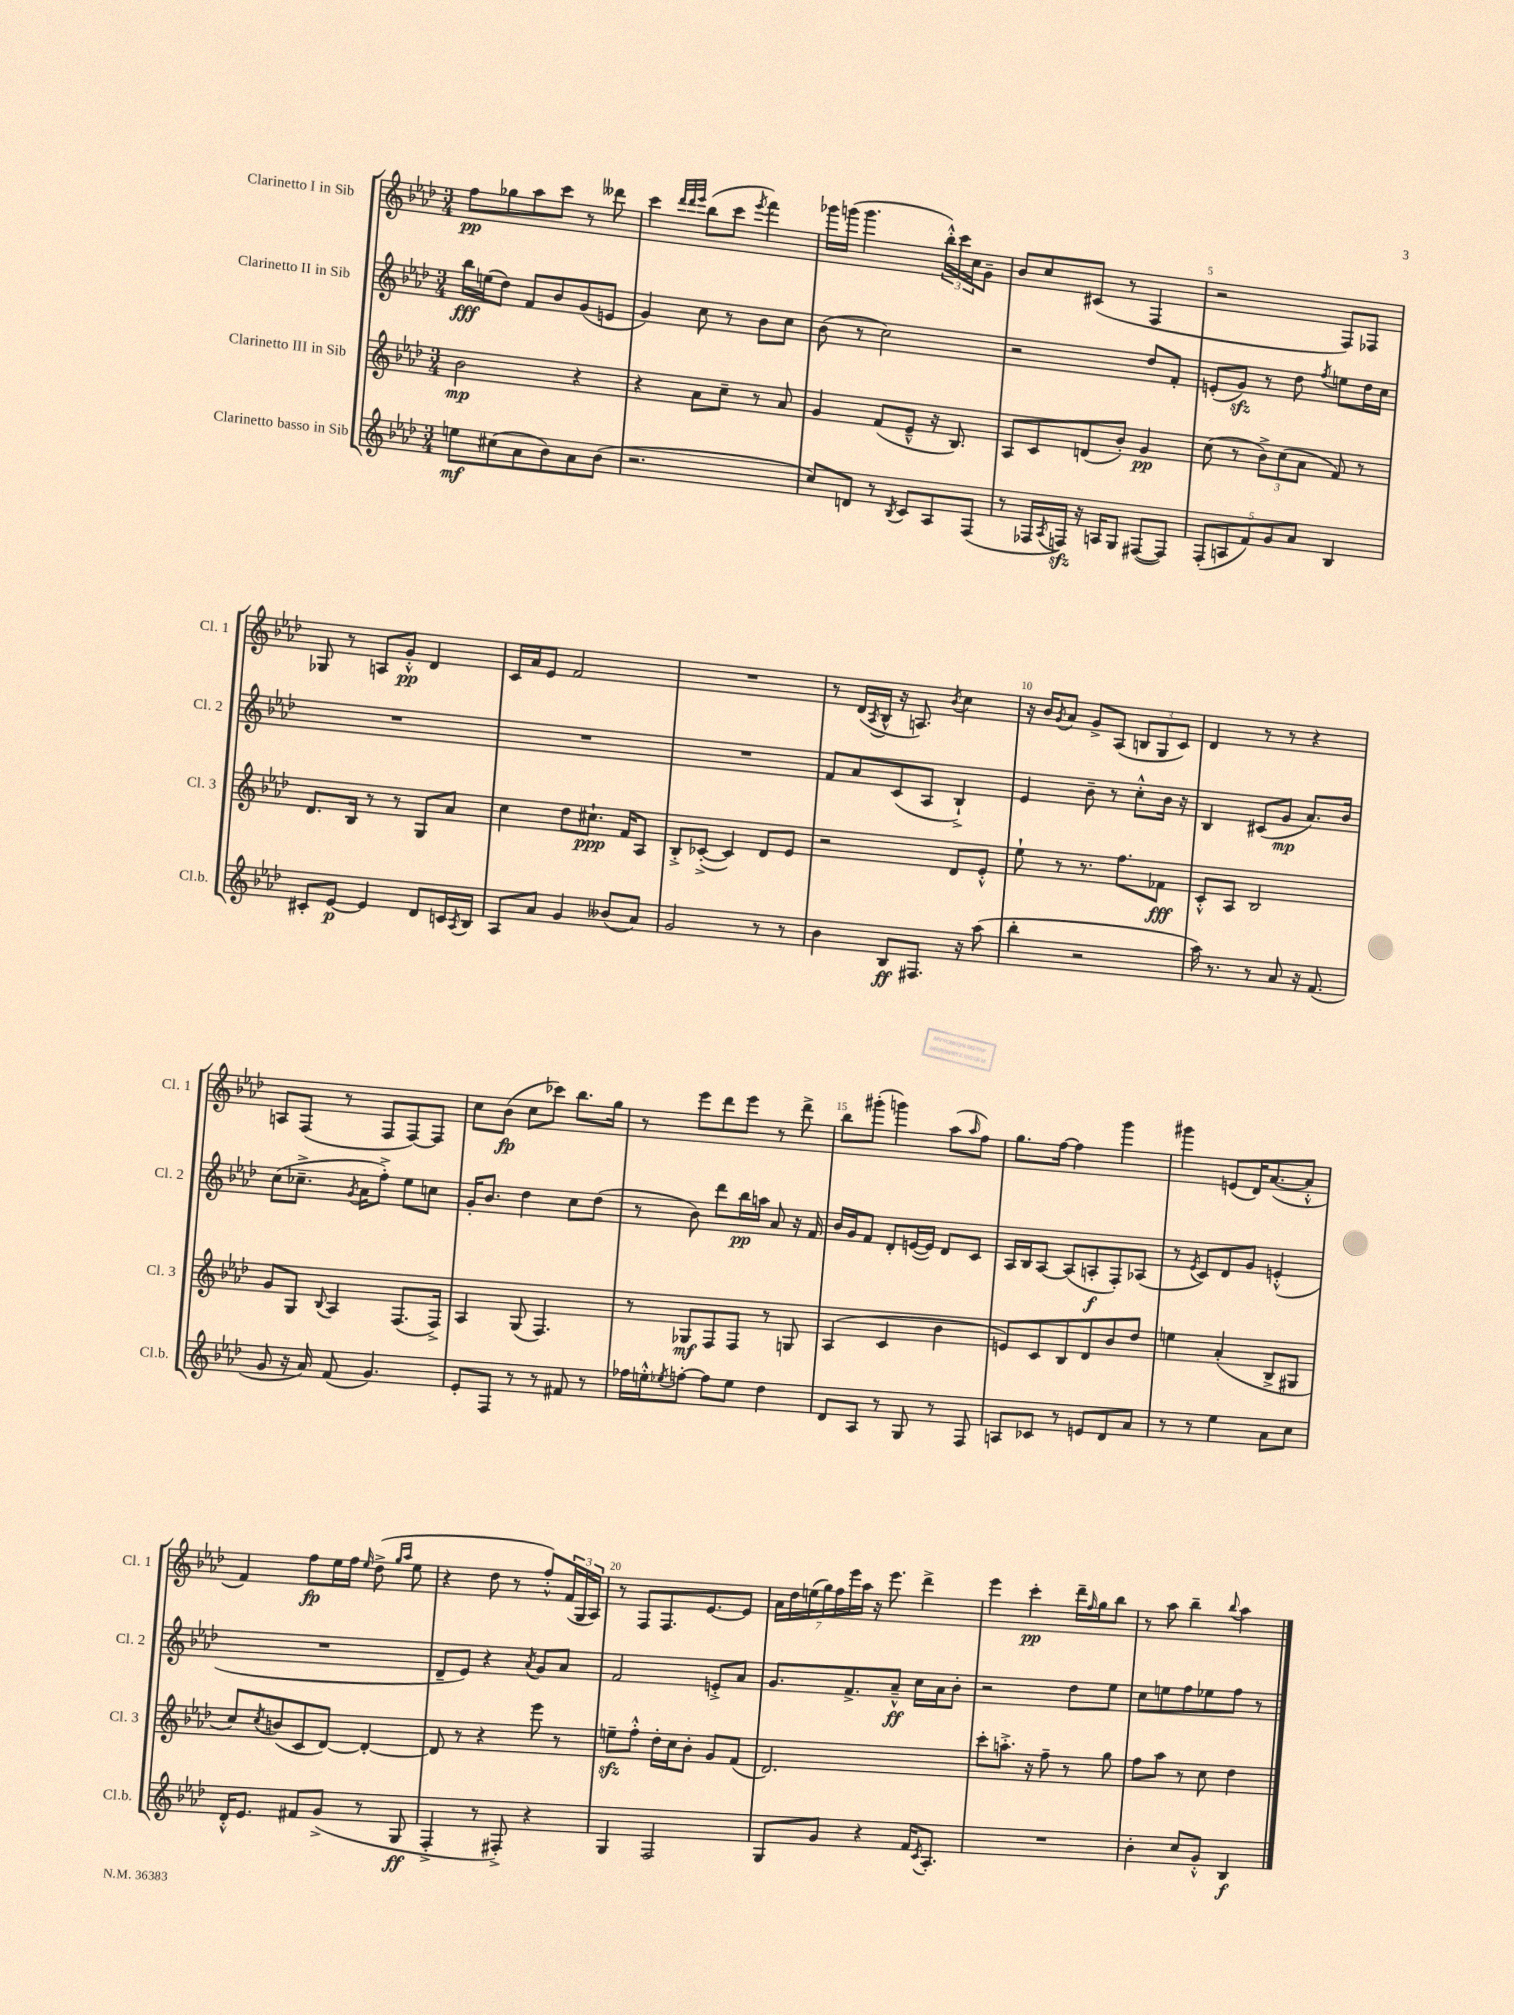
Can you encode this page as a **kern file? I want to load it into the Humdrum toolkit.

**kern	**dynam	**kern	**dynam	**kern	**dynam	**kern	**dynam
*part4	*part4	*part3	*part3	*part2	*part2	*part1	*part1
*staff4	*staff4	*staff3	*staff3	*staff2	*staff2	*staff1	*staff1
*I"Clarinetto basso in Sib	*	*I"Clarinetto III in Sib	*	*I"Clarinetto II in Sib	*	*I"Clarinetto I in Sib	*
*I'Cl.b.	*	*I'Cl. 3	*	*I'Cl. 2	*	*I'Cl. 1	*
*clefG2	*	*clefG2	*	*clefG2	*	*clefG2	*
*k[b-e-a-d-]	*	*k[b-e-a-d-]	*	*k[b-e-a-d-]	*	*k[b-e-a-d-]	*
*M3/4	*	*M3/4	*	*M3/4	*	*M3/4	*
=1	=1	=1	=1	=1	=1	=1	=1
8een\L	mf	2b-\	mp	16bb-\LL	fff	8ff\L	pp
.	.	.	.	(16een\J	.	.	.
(8cc#X\	.	.	.	8dd-\J)	.	8gg-X\	.
8a-\	.	.	.	8f/L	.	8aa-\	.
8b-\)	.	.	.	8b-/	.	8ccc\J	.
8a-\	.	4r	.	(8g/	.	8r	.
(8b-\J	.	.	.	8en/J	.	8ddd--X\	.
=2	=2	=2	=2	=2	=2	=2	=2
2.r	.	4r	.	4g/)	.	4ccc\	.
.	.	.	.	.	.	32qqddd-/LLL	.
.	.	.	.	.	.	32qqddd-/	.
.	.	.	.	.	.	32qqeee-/JJJ	.
.	.	8a-\L	.	8cc\	.	(8bb-\L	.
.	.	8cc~\J	.	8r	.	8ccc\J	.
.	.	.	.	.	.	8qeee-/	.
.	.	8r	.	8b-\L	.	4fff\)	.
.	.	8a-/	.	8cc\J	.	.	.
=3	=3	=3	=3	=3	=3	=3	=3
8cc/L)	.	4g/	.	(8b-\	.	16ggg-X\LL	.
.	.	.	.	.	.	(16gggn\JJ	.
8dn/J	.	.	.	8r	.	4.ggg\	.
8r	.	(8f/L	.	2cc\)	.	.	.
8qB-/	.	.	.	.	.	.	.
8c/L	.	8e-~^^/J	.	.	.	.	.
8A-/	.	16r	.	.	.	24bb-'^^\LL)	.
.	.	.	.	.	.	24ccc\	.
.	.	8.B-/)	.	.	.	.	.
.	.	.	.	.	.	24cc\J	.
(8F/J	.	.	.	.	.	8g~\J	.
=4	=4	=4	=4	=4	=4	=4	=4
8r	.	8A-/L	.	2r	.	8b-/L	.
16F-X/LL	.	8c/	.	.	.	8cc/	.
8qA-/	.	.	.	.	.	.	.
16Fnzz/JJ)	.	.	.	.	.	.	.
16r	.	(8dn/	.	.	.	(8c#X/J	.
16An/KL	.	.	.	.	.	.	.
8G/J	.	8b-'/J)	.	.	.	8r	.
([8F#X/L	.	4g/	pp	8dd-/L	.	4F/	.
8F#/J])	.	.	.	8f'/J	.	.	.
=5	=5	=5	=5	=5	=5	=5	=5
(10F'/L	.	(8cc\	.	(8en'/L	.	2r	.
10An/	.	.	.	.	.	.	.
.	.	8r	.	8gzz/J)	.	.	.
10f/)	.	.	.	.	.	.	.
.	.	12b-^\L)	.	8r	.	.	.
10g/	.	.	.	.	.	.	.
.	.	(12cc\	.	.	.	.	.
.	.	.	.	8dd-\	.	.	.
10a-/J	.	.	.	.	.	.	.
.	.	12a-\J	.	.	.	.	.
.	.	.	.	8qff/	.	.	.
4B-/	.	8f/)	.	8een\L	.	8F/L)	.
.	.	8r	.	16dd-\L	.	8F-X/J	.
.	.	.	.	16cc\JJ	.	.	.
!!LO:LB:g=z
=6	=6	=6	=6	=6	=6	=6	=6
8c#X'/L	.	8.d-/L	.	2.r	.	8G-X/	.
[8e-/J	p	.	.	.	.	8r	.
.	.	16B-/Jk	.	.	.	.	.
4e-/]	.	8r	.	.	.	8An/L	.
.	.	8r	.	.	.	8g'^^/J	pp
8d-/L	.	8G/L	.	.	.	4d-/	.
16cn/L	.	8a-/J	.	.	.	.	.
8qA-/	.	.	.	.	.	.	.
16B-/JJ	.	.	.	.	.	.	.
=7	=7	=7	=7	=7	=7	=7	=7
8A-/L	.	4cc\	.	2.r	.	16c/LL	.
.	.	.	.	.	.	16a-/J	.
8a-/J	.	.	.	.	.	8e-/J	.
4g/	.	8dd-\L	.	.	.	2f/	.
.	.	8.cc#X`\J	ppp	.	.	.	.
(8b--X/L	.	.	.	.	.	.	.
.	.	16f/KL	.	.	.	.	.
8a-/J)	.	8A-/J	.	.	.	.	.
=8	=8	=8	=8	=8	=8	=8	=8
2g/	.	8B-'^/L	.	2.r	.	2.r	.
.	.	([8c-X'^/J	.	.	.	.	.
.	.	4c-/])	.	.	.	.	.
8r	.	8d-/L	.	.	.	.	.
8r	.	8e-/J	.	.	.	.	.
=9	=9	=9	=9	=9	=9	=9	=9
4b-\	.	2r	.	8f/L	.	8r	.
.	.	.	.	8a-/	.	(16d-/LL	.
.	.	.	.	.	.	8qA-/	.
.	.	.	.	.	.	16B-^^/JJ	.
8B-/L	ff	.	.	(8c/	.	16r	.
.	.	.	.	.	.	8.An/)	.
8.F#X/J	.	.	.	8A-/J	.	.	.
.	.	.	.	.	.	8qb-/	.
.	.	8d-/L	.	4B-`^/)	.	4cc\	.
16r	.	.	.	.	.	.	.
(8aa-\	.	8e-'^^/J	.	.	.	.	.
=10	=10	=10	=10	=10	=10	=10	=10
4bb-'\	.	8ee-`\	.	4e-/	.	16r	.
.	.	.	.	.	.	16b-/KL	.
.	.	.	.	.	.	8qg/	.
.	.	8r	.	.	.	8a-/J	.
2r	.	8.r	.	8b-~\	.	8g^/L	.
.	.	.	.	8r	.	(8A-/J	.
.	.	8.ff\L	.	.	.	.	.
.	.	.	.	8cc'^^\L	.	12Bn/L	.
.	.	.	.	.	.	12G/	.
.	.	8f-X\J	fff	16b-\Jk	.	.	.
.	.	.	.	.	.	12c/J)	.
.	.	.	.	16r	.	.	.
=11	=11	=11	=11	=11	=11	=11	=11
16aa-\)	.	8c'^^/L	.	4B-/	.	4d-/	.
8.r	.	.	.	.	.	.	.
.	.	8A-/J	.	.	.	.	.
8r	.	2B-/	.	(8c#X/L	.	8r	.
8a-/	.	.	.	8g/J	mp	8r	.
16r	.	.	.	8.a-/L)	.	4r	.
(8.f/	.	.	.	.	.	.	.
.	.	.	.	16b-/Jk	.	.	.
!!LO:LB:g=z
=12	=12	=12	=12	=12	=12	=12	=12
8g/	.	8g/L	.	(8cc\L	.	8An/L	.
16r	.	8G/J	.	8.cc-X~^\J	.	(8F/J	.
16a-/)	.	.	.	.	.	.	.
.	.	8qqB-/	.	.	.	.	.
(8f/	.	4A-/	.	.	.	8r	.
.	.	.	.	8qg/	.	.	.
.	.	.	.	16a-\KL	.	.	.
4.g/)	.	.	.	8ff'^\J)	.	8F/L	.
.	.	(8.F/L	.	8ee-\L	.	[8F/)	.
.	.	.	.	8ccn\J	.	8F/J]	.
.	.	16F^/Jk)	.	.	.	.	.
=13	=13	=13	=13	=13	=13	=13	=13
8e-'/L	.	4A-/	.	16g'/KL	.	8cc\L	.
.	.	.	.	8.b-/J	.	.	.
8F/J	.	.	.	.	.	(8b-\J	fp
8r	.	(8G/	.	4dd-\	.	8cc\L	.
8r	.	4.F/)	.	.	.	8ccc-X\J)	.
8f#X/	.	.	.	8cc\L	.	8.bb-\L	.
8r	.	.	.	(8dd-\J	.	.	.
.	.	.	.	.	.	16gg\Jk	.
=14	=14	=14	=14	=14	=14	=14	=14
16ff-X\LL	.	8r	.	8r	.	8r	.
16een'^^\J	.	.	.	.	.	.	.
8qee-X/	.	.	.	.	.	.	.
[8ffn'\J	.	8G-X/L	mf	8b-\)	.	8eee-\L	.
8ff\L]	.	8F/	.	8ddd-\L	.	8ddd-\	.
8ee-\J	.	8F/J	.	16bb-\L	pp	8eee-\J	.
.	.	.	.	16aan\JJ	.	.	.
4dd-\	.	8r	.	8a-/	.	8r	.
.	.	8Gn/	.	16r	.	8ddd-^\	.
.	.	.	.	16f/	.	.	.
=15	=15	=15	=15	=15	=15	=15	=15
8d-/L	.	(4A-/	.	16b-/LL	.	8bb-\L	.
.	.	.	.	16g/J	.	.	.
8A-/J	.	.	.	8f/J	.	(8ggg#X'\J	.
8r	.	4c/	.	8d-'/L	.	4gggn\)	.
8G/	.	.	.	([16en/L	.	.	.
.	.	.	.	16e/JJ])	.	.	.
8r	.	4b-\	.	8d-/L	.	(8aa-\L	.
.	.	.	.	.	.	16qqaa-/	.
8F/	.	.	.	8c/J	.	8ff\J)	.
=16	=16	=16	=16	=16	=16	=16	=16
8An/L	.	8en/L)	.	16A-/LL	.	8.gg\L	.
.	.	.	.	16B-/J	.	.	.
8c-X/J	.	8c/	.	[8A-/J	.	.	.
.	.	.	.	.	.	[16ff\Jk	.
8r	.	8B-/	.	(8A-/L]	.	4ff\]	.
8en/L	.	8d-/	.	8An'/	f	.	.
8d-/	.	8b-/	.	8F'/)	.	4ggg\	.
8a-/J	.	8dd-/J	.	(8A-X/J	.	.	.
=17	=17	=17	=17	=17	=17	=17	=17
8r	.	4een\	.	8r	.	4ggg#X\	.
.	.	.	.	8qe-/	.	.	.
8r	.	.	.	8c/L)	.	.	.
4ee-\	.	(4a-'/	.	8d-/	.	(8en/L	.
.	.	.	.	8g/J	.	16d-/K)	.
.	.	.	.	.	.	([8.a-/	.
8a-\L	.	8B-^/L	.	(4en'^^/	.	.	.
8cc\J	.	8G#X/J	.	.	.	8a-'^^/J]	.
!!LO:LB:g=z
=18	=18	=18	=18	=18	=18	=18	=18
16d-'^^/KL	.	8cc/L)	.	2.r	.	4f/)	.
8.e-/J	.	.	.	.	.	.	.
.	.	8qcc/	.	.	.	.	.
.	.	(8bn/	.	.	.	.	.
8f#X/L	.	8c/	.	.	.	8ff\L	fp
(8g^/J	.	[8d-/J)	.	.	.	16ee-\L	.
.	.	.	.	.	.	16ff\JJ	.
.	.	.	.	.	.	16qqee-/	.
8r	.	4d-'/_	.	.	.	(8dd-^\	.
.	.	.	.	.	.	16qqgg/LL	.
.	.	.	.	.	.	16qqaa-/JJ	.
8G/	ff	.	.	.	.	8ee-\	.
=19	=19	=19	=19	=19	=19	=19	=19
4F'^/	.	8d-/]	.	8d-~/L	.	4r	.
.	.	8r	.	8e-/J)	.	.	.
8r	.	4r	.	4r	.	8dd-\	.
8F#X'^/)	.	.	.	.	.	8r	.
.	.	.	.	8qa-/	.	.	.
4r	.	8eee-\	.	8g/L	.	8ff'^^/L)	.
.	.	8r	.	8a-/J	.	(24f/L	.
.	.	.	.	.	.	24G/	.
.	.	.	.	.	.	24A-/JJ)	.
=20	=20	=20	=20	=20	=20	=20	=20
4G/	.	8eenzz~\L	.	2f/	.	8r	.
.	.	8ff'^^\J	.	.	.	8F/L	.
2F/	.	16dd-'\LL	.	.	.	8.F/	.
.	.	16cc\J	.	.	.	.	.
.	.	8b-'\J	.	.	.	.	.
.	.	.	.	.	.	[8.e-/	.
.	.	8g/L	.	8en'^/L	.	.	.
.	.	(8f/J	.	8a-/J	.	8e-/J]	.
=21	=21	=21	=21	=21	=21	=21	=21
8G/L	.	2.d-/)	.	8.g/L	.	28a-\LL	.
.	.	.	.	.	.	28dd-\	.
.	.	.	.	.	.	(28een\	.
.	.	.	.	.	.	28gg\)	.
8g/J	.	.	.	.	.	.	.
.	.	.	.	.	.	28ff\	.
.	.	.	.	.	.	28eee-\	.
.	.	.	.	8.f^/	.	.	.
.	.	.	.	.	.	28aa-\JJ	.
4r	.	.	.	.	.	16r	.
.	.	.	.	.	.	8.eee-\	.
.	.	.	.	8a-~^^/J	ff	.	.
16f/KL	.	.	.	16cc\LL	.	4ddd-^\	.
8qc/	.	.	.	.	.	.	.
8.A-'/J	.	.	.	16a-\J	.	.	.
.	.	.	.	8b-'\J	.	.	.
=22	=22	=22	=22	=22	=22	=22	=22
2.r	.	8ccc'\L	.	2r	.	4eee-\	.
.	.	8.aan'^\J	.	.	.	.	.
.	.	.	.	.	.	4ccc'\	pp
.	.	16r	.	.	.	.	.
.	.	8ff~\	.	.	.	.	.
.	.	8r	.	8dd-\L	.	16ddd-~\LL	.
.	.	.	.	.	.	16qqff/	.
.	.	.	.	.	.	16gg\J	.
.	.	8gg\	.	8ee-\J	.	8bb-\J	.
=23	=23	=23	=23	=23	=23	=23	=23
4b-'\	.	8ff\L	.	8cc\L	.	8r	.
.	.	8aa-\J	.	8een\	.	8aa-\	.
8cc/L	.	8r	.	8ff\	.	4bb-~\	.
8g'^^/J	.	8cc\	.	8ee-X\	.	.	.
.	.	.	.	.	.	8qqbb-/	.
4B-/	f	4dd-\	.	8ff\J	.	4aa-\	.
.	.	.	.	8r	.	.	.
==	==	==	==	==	==	==	==
*-	*-	*-	*-	*-	*-	*-	*-
